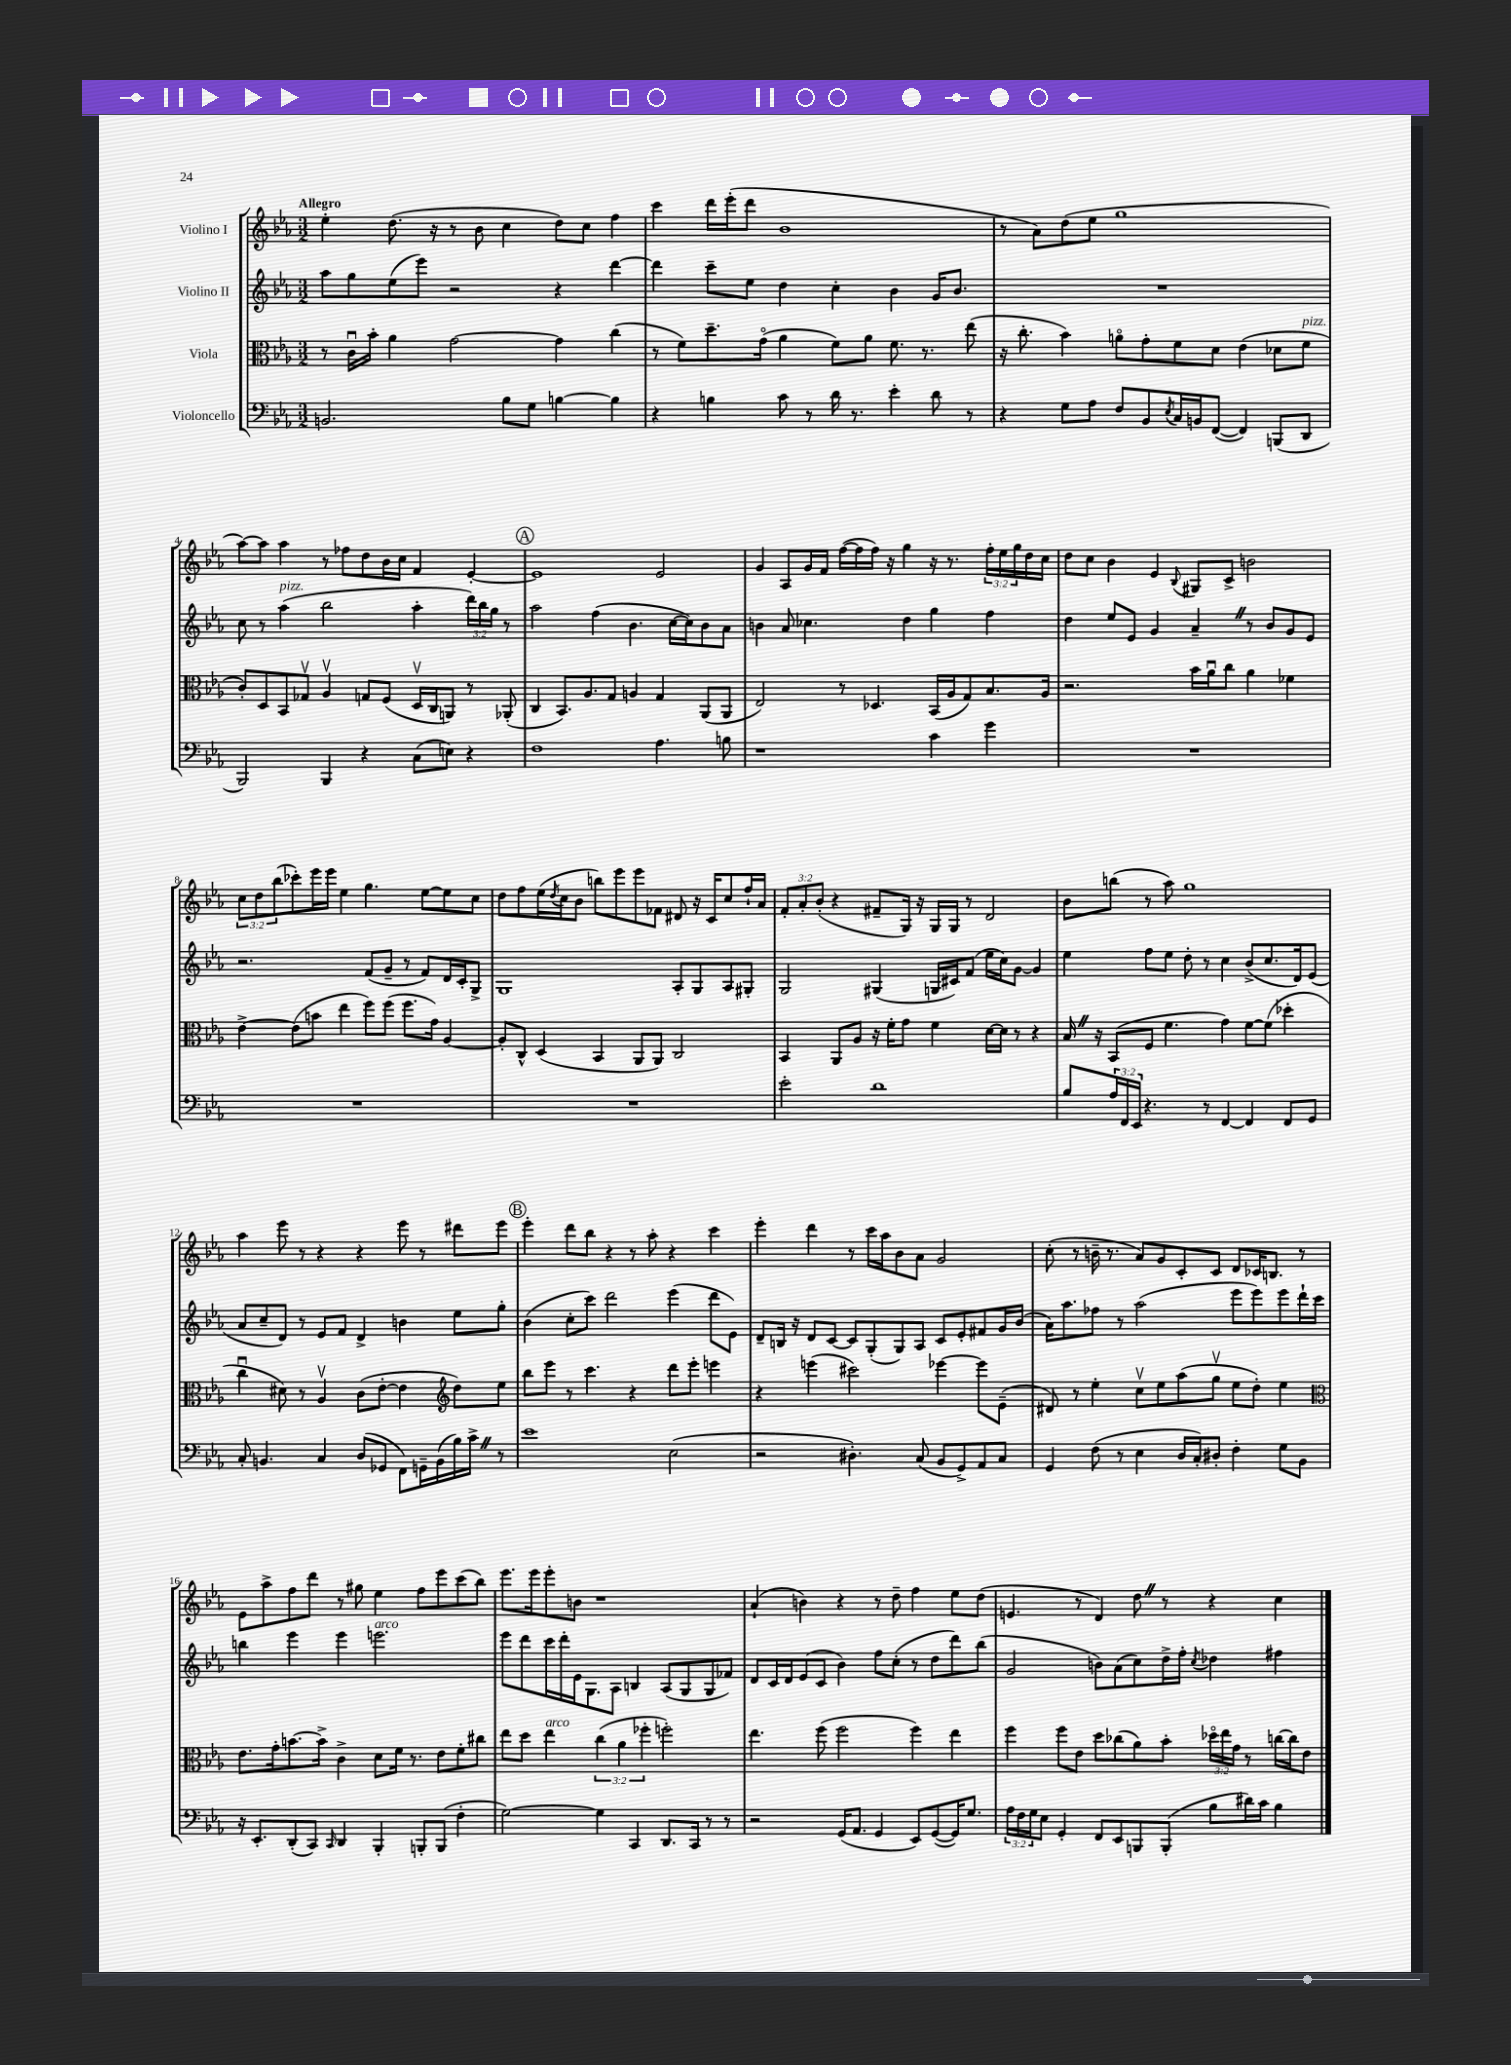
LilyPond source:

<<
\new StaffGroup <<
\new Staff = "s0" \with { instrumentName = "Violino I" } {
    \clef treble \key ees \major \numericTimeSignature \time 3/2 \override Staff.TupletNumber.text = #tuplet-number::calc-fraction-text \tempo "Allegro"
    ees''4-. d''8.( r16 r8 bes'8 c''4 d''8) c''8 f''4 |
    c'''4 d'''16 ees'''16-.( d'''8 bes'1 |
    r8 aes'8) d''8( ees''8 g''1 |
    aes''8~) aes''8 aes''4 r8 fes''8 d''8 bes'16 c''16 f'4 ees'4~-. |
    \mark \markup { \circle "A" } ees'1 ees'2 |
    g'4 aes8 g'16 f'16 f''16~( f''16 f''16) r16 g''4 r16 r8. \tuplet 3/2 { f''16-. ees''16 g''16 } d''16 c''16 |
    d''8 c''8 bes'4 ees'4 \appoggiatura { bes8 } gis8 c'8-> b'2 |
    \tuplet 3/2 { c''8 d''8 bes''8( } ces'''8-.) ees'''16 ees'''16 ees''4 g''4. ees''8~ ees''8 c''8 |
    d''8 f''8 ees''16( \acciaccatura { d''8 } c''16 bes'8 b''8) ees'''8 ees'''8 fes'8 dis'8 r16 c'16 c''8 f''16-! aes'16 |
    \tuplet 3/2 { f'8-. aes'8-. bes'8-.( } r4 fis'8-- g16) r16 g16 g16 r8 d'2 |
    bes'8 b''8( r8 aes''8) g''1 |
    aes''4 ees'''8 r8 r4 r4 ees'''8 r8 dis'''8 ees'''8 |
    \mark \markup { \circle "B" } ees'''4-. d'''8 bes''8 r4 r8 aes''8-. r4 c'''4 |
    ees'''4-. d'''4 r8 c'''16 aes''16 bes'8 aes'8 g'2 |
    c''8-.( r8 b'16-- r8. aes'8) g'8 c'8-. c'8 d'8 ces'16 b8. r8 |
    ees'8 aes''8-> f''8 d'''8 r8 gis''8 ees''4 f''8 ees'''8 c'''8( bes''8) |
    ees'''8. ees'''16 ees'''8-. b'8 r1 |
    aes'4-!( b'4) r4 r8 d''8-- f''4 ees''8 d''8( |
    e'4. r8 d'4) d''8 \once \override BreathingSign.text = \markup { \musicglyph "scripts.caesura.straight" } \breathe r8 r4 c''4 \bar "|." |
}
\new Staff = "s1" \with { instrumentName = "Violino II" } {
    \clef treble \key ees \major \numericTimeSignature \time 3/2 \override Staff.TupletNumber.text = #tuplet-number::calc-fraction-text
    aes''8 g''8 ees''8( ees'''8) r2 r4 d'''4~ |
    d'''4 c'''8-- ees''8 d''4 c''4-. bes'4 g'16 bes'8. |
    R1. |
    c''8 r8 aes''4^\markup { \italic "pizz." }( bes''2 aes''4-. \tuplet 3/2 { d'''16) bes''16 g''16 } r8 |
    \mark \markup { \circle "A" } aes''2 f''4( bes'4. c''16~ c''16) bes'8 aes'8 |
    b'4 aes'8 ces''4. d''4 g''4 f''4 |
    d''4 ees''8 ees'8 g'4 aes'4-- \once \override BreathingSign.text = \markup { \musicglyph "scripts.caesura.straight" } \breathe r8 bes'8 g'8 ees'8 |
    r2. f'8( g'8-- r8 f'8) d'16 c'16-. g8-> |
    g1 aes8-. g8 aes8 gis8-. |
    g2 gis4( g16 cis'16) f'8( ees''16 c''16) g'8~ g'4 |
    ees''4 f''8 ees''8 d''8-. r8 c''4 bes'8->( c''8. d'16) ees'8( |
    aes'8 c''8-- d'8) r8 ees'8 f'8 d'4-> b'4 ees''8 g''8-. |
    \mark \markup { \circle "B" } bes'4( c''8-. c'''8) d'''2 ees'''4( d'''8 ees'8) |
    d'8-- b16 r16 d'8 c'8~ c'8 g8-.( g8) aes8 c'8 ees'8-. fis'8 g'16 bes'16( |
    aes'16) aes''8. fes''8 r8 aes''2( ees'''8 ees'''8) ees'''8 d'''16-! c'''16 |
    b''4 ees'''4 ees'''4 e'''2.^\markup { \italic "arco" } |
    ees'''8 d'''8 c'''16 d'''16-. ees'16 g8. aes8 b4 aes8( g8 g8 fes'8) |
    d'8 c'16 d'16 ees'8( c'8 bes'4) f''8 c''8-.( r8 d''8 d'''8) bes''8( |
    g'2 b'8) aes'8( c''8) d''16-> f''16-. \acciaccatura { c''8 } des''4 fis''4 \bar "|." |
}
\new Staff = "s2" \with { instrumentName = "Viola" } {
    \clef alto \key ees \major \numericTimeSignature \time 3/2 \override Staff.TupletNumber.text = #tuplet-number::calc-fraction-text
    r8 c'16\downbow bes'16-. aes'4 g'2~ g'4 c''4( |
    r8 f'8) d''8.-- g'16\flageolet( aes'4 f'8) aes'8 f'8. r8. ees''8( |
    r16 c''8.-. bes'4) a'8\flageolet g'8-. f'8 d'8 ees'4( des'8 f'8^\markup { \italic "pizz." } |
    c'8-.) d8 bes,8 ges8\upbow aes4\upbow g8 f8( d16\upbow c16 a,8) r8 aes,8-.( |
    \mark \markup { \circle "A" } c4 bes,8.) aes8. g8 a4 g4 aes,8( aes,8 |
    ees2) r8 des4. bes,16( aes16 g8) bes8. aes16 |
    r2. bes'16 aes'16\downbow c''8 aes'4 fes'4 |
    ees'4~-> ees'8( b'8 ees''4 f''8) f''8( f''8. g'16) aes4~ |
    aes8-. c8-^ d4( bes,4 aes,8 aes,8) c2 |
    bes,4 aes,8 aes8 r16 f'16-. g'8 f'4 d'16~ d'16 r8 r4 |
    bes16 \once \override BreathingSign.text = \markup { \musicglyph "scripts.caesura.straight" } \breathe r16 bes,8( f8 f'4. g'4) f'8~ f'8( des''4-. |
    c''4\downbow dis'8) r8 aes4\upbow c'8( ees'8~-. ees'4 \clef treble d''8) ees''8 |
    \mark \markup { \circle "B" } bes''8 ees'''8 r8 c'''4. r4 d'''8 ees'''8-. e'''4 |
    r4 e'''4( cis'''2) ees'''4~ ees'''8 ees'8--( |
    dis'8) r8 ees''4-. c''8\upbow ees''8 aes''8( g''8\upbow ees''8 d''8-.) ees''4 |
    \clef alto ees'8. g'16-. b'8.~ b'16-> c'4-> d'8 f'16 r8. ees'8 f'8-. cis''8 |
    ees''8 d''8 ees''4^\markup { \italic "arco" } \tuplet 3/2 { c''4( aes'4 fes''4-. } f''2-.) |
    ees''4. f''8( f''2 f''4) ees''4 |
    f''4 f''8 ees'8 d''8 ces''8( aes'8) bes'8-. \tuplet 3/2 { des''16\flageolet ees''16 g'16 } r8 c''16~ c''16 ees'8 \bar "|." |
}
\new Staff = "s3" \with { instrumentName = "Violoncello" } {
    \clef bass \key ees \major \numericTimeSignature \time 3/2 \override Staff.TupletNumber.text = #tuplet-number::calc-fraction-text
    b,2. bes8 g8 b4~ b4 |
    r4 b4 c'8 r8 d'16 r8. ees'4-. d'8 r8 |
    r4 g8 aes8 f8 bes,8 \acciaccatura { ees8 } c16 b,16 f,8~( f,4) b,,8( d,8 |
    bes,,2) bes,,4 r4 c8( e8) r4 |
    \mark \markup { \circle "A" } f1 aes4. b8 |
    r1 c'4 g'4 |
    R1. |
    R1. |
    R1. |
    ees'2-. d'1 |
    bes8 \tuplet 3/2 { aes16 f,16 ees,16 } r4. r8 f,4~ f,4 f,8 g,8 |
    c8-. b,4. c4 d8( ges,8 f,8) g,16-- b,16( bes16) c'16-> \once \override BreathingSign.text = \markup { \musicglyph "scripts.caesura.straight" } \breathe r8 |
    \mark \markup { \circle "B" } ees'1 ees2( |
    r2 dis4.-.) c8( bes,8 g,8->) aes,8 c8 |
    g,4 f8( r8 ees4 d16 c16-.) dis8-. f4-. g8 bes,8 |
    r16 ees,8.-. d,8-.( c,8) \grace { c,16 } d,4 bes,,4-. b,,8-. b,,8( f4-. |
    g2~) g4 c,4 d,8. c,16 r8 r8 |
    r2 g,16( aes,8. g,4 ees,8) g,8~( g,16) g8. |
    \tuplet 3/2 { aes16 f16 g16 } ees8 g,4-. f,8 ees,8 b,,8 b,,8-.( bes8 dis'16) c'16 bes4 \bar "|." |
}
>>
>>
